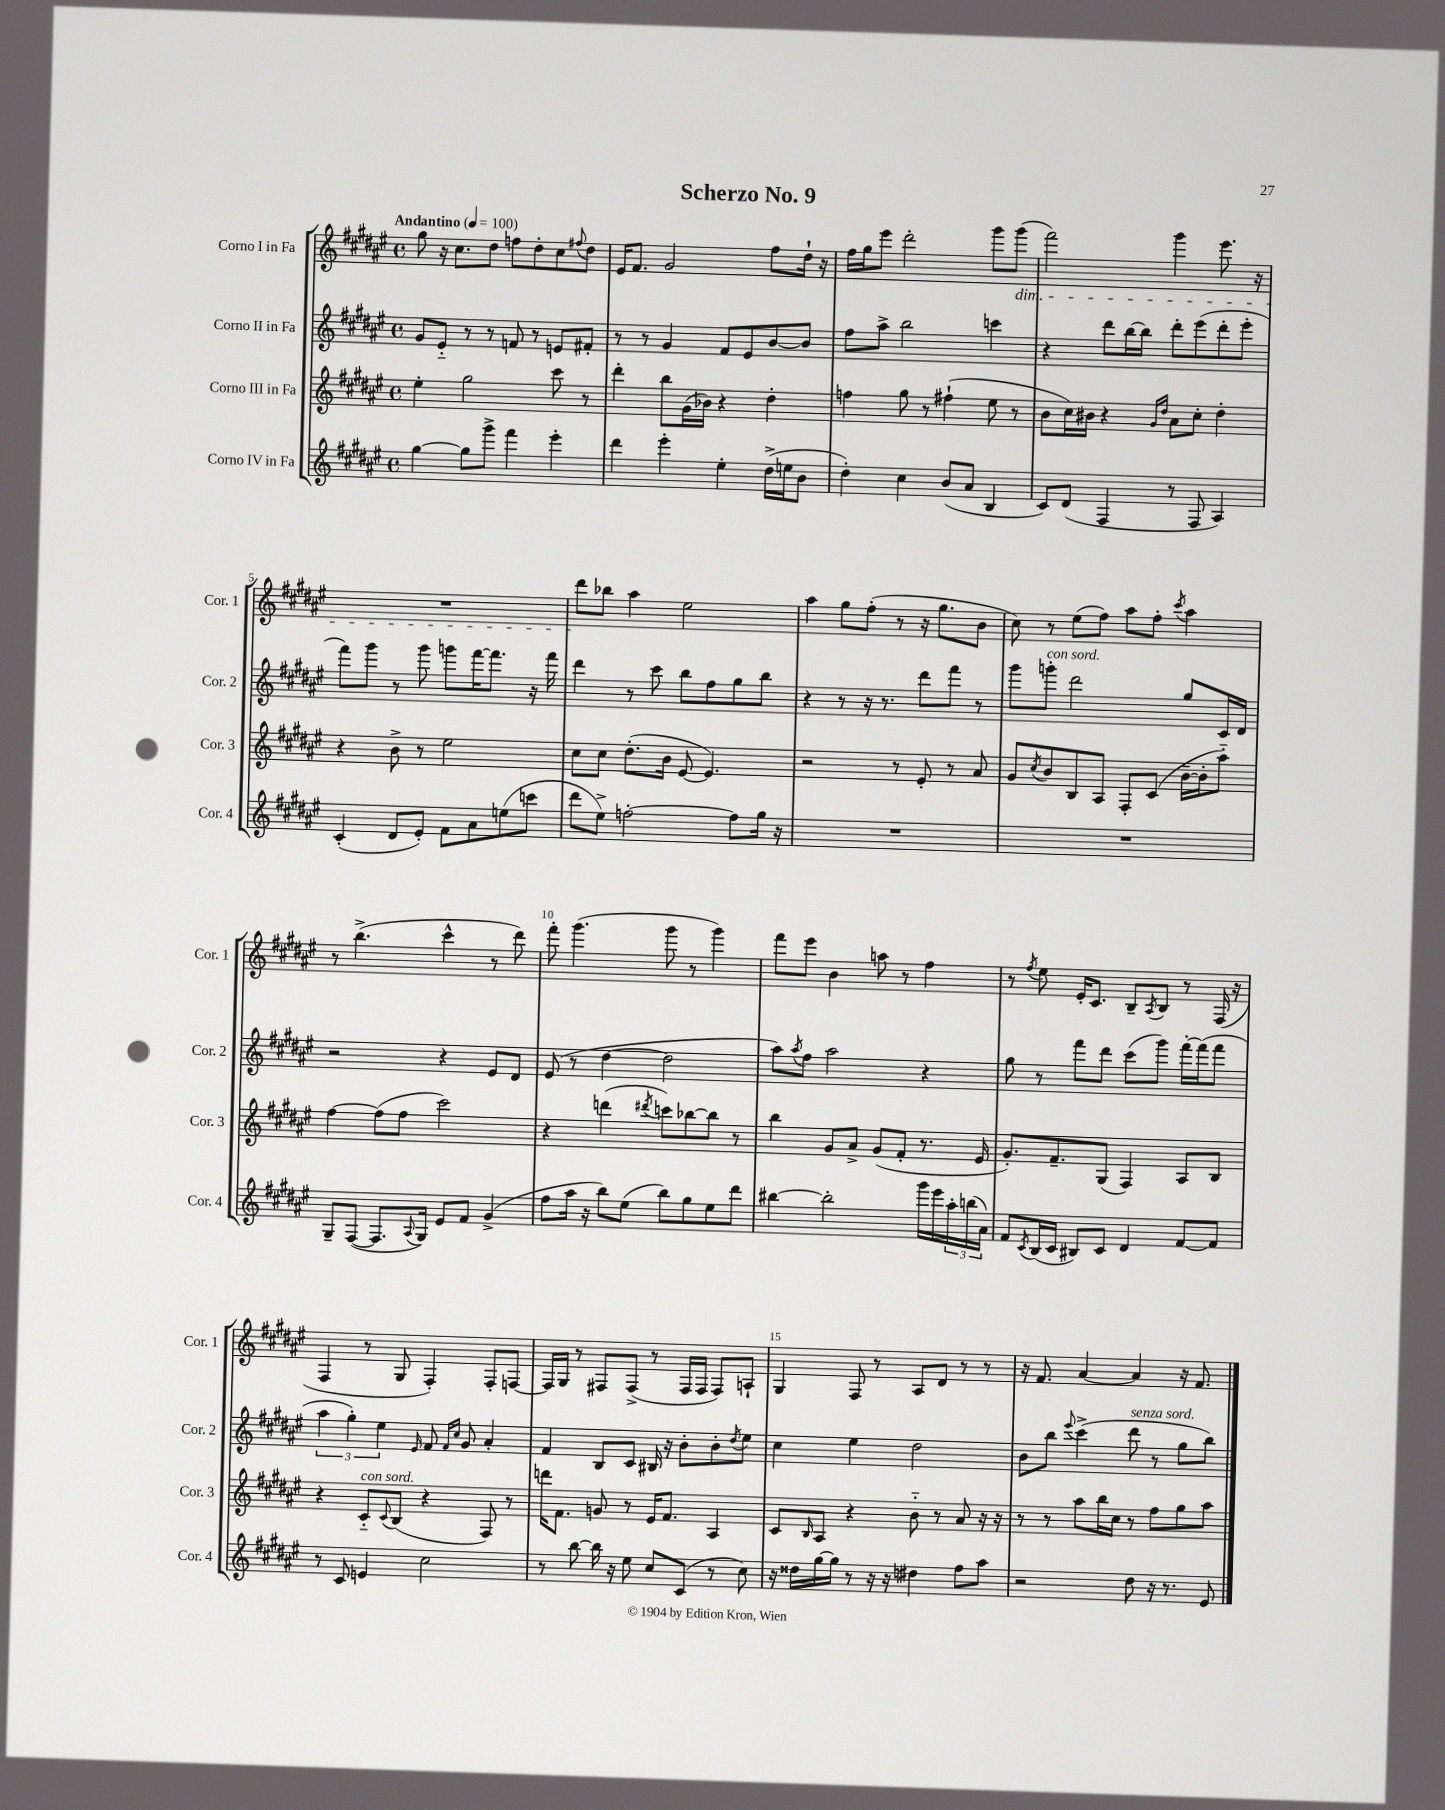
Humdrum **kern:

**kern	**kern	**kern	**kern
*part4	*part3	*part2	*part1
*staff4	*staff3	*staff2	*staff1
*I"Corno IV in Fa	*I"Corno III in Fa	*I"Corno II in Fa	*I"Corno I in Fa
*I'Cor. 4	*I'Cor. 3	*I'Cor. 2	*I'Cor. 1
*clefG2	*clefG2	*clefG2	*clefG2
*k[f#c#g#d#a#e#]	*k[f#c#g#d#a#e#]	*k[f#c#g#d#a#e#]	*k[f#c#g#d#a#e#]
*M4/4	*M4/4	*M4/4	*M4/4
*met(c)	*met(c)	*met(c)	*met(c)
*MM100	*MM100	*MM100	*MM100
=1	=1	=1	=1
!	!	!	!LO:TX:a:B:t=Andantino
[4gg#\	4ee#'\	8g#/L	8gg#\
.	.	8e#/J	16r
.	.	.	8.cc#\L
8gg#\L]	2gg#\	8r	.
8ggg#^\J	.	8r	8dd#\J
4fff#\	.	8fn/	8ffn\L
.	.	8r	8dd#'\
4eee#'\	8ccc#\	8en/L	8cc#\
.	.	.	8qqff#X/
.	8r	8f#X'/J	8dd#\J
=2	=2	=2	=2
4ddd#\	4ddd#'\	8r	16e#/KL
.	.	.	8.f#/J
.	.	8r	.
4eee#'\	8bb\L	4g#/	2g#/
.	(16g#\L	.	.
.	16b-X\JJ)	.	.
4ee#'\	4r	8f#/L	.
.	.	8e#/	.
(16dd#^\LL	4dd#'\	[8b/	8ff#\L
16een\J	.	.	.
8b\J	.	8b/J]	16dd#`\Jk
.	.	.	16r
=3	=3	=3	=3
4dd#'\)	4ffn\	8ff#\L	16ff#\LL
.	.	.	16gg#\J
.	.	8aa#^\J	8eee#\J
4cc#\	8gg#\	2bb\	2ddd#'\
.	8r	.	.
(8b/L	(4ff#X`\	.	.
8a#/J	.	.	.
4B/	8ee#\	4cccn\	8ggg#\L
!	!	!	!LO:TX:b:i:t=dim.
.	8r	.	(8ggg#\J
=4	=4	=4	=4
8c#/L)	8b\L	4r	2fff#\)
(8d#/J	16cc#\L)	.	.
.	16b#X\JJ	.	.
4F#/	4r	8ddd#\L	.
.	.	[16bb\L	.
.	.	16bb\JJ]	.
.	16qqg#/LL	.	.
.	16qqdd#/JJ	.	.
8r	8a#\L	8ddd#'\L	4ggg#\
8F#/	8cc#'\J	(8eee#\	.
4A#/)	4dd#'\	8ddd#'\	8.eee#\
.	.	8eee#'\J	.
.	.	.	16r
!!LO:LB:g=z
=5	=5	=5	=5
(4c#'/	4r	8fff#\L)	1r
.	.	8ggg#\J	.
8d#/L	8b^\	8r	.
8e#'/J)	8r	8ggg#\	.
8f#\L	2ee#\	8gggn\L	.
8a#\	.	[16fff#\K	.
.	.	8.fff#\J]	.
(8een\	.	.	.
8cccn\J	.	16r	.
.	.	16fff#\	.
=6	=6	=6	=6
8ddd#\L	8cc#\L	4ddd#\	8ddd#\L
8ee#^\J)	8cc#\J	.	8bb-X\J
[2ffn'\	(8.dd#'\L	8r	4aa#\
.	.	8ccc#\	.
.	16b\Jk	.	.
.	[8e#/	8bb\L	2ee#\
.	4.e#/])	8ff#\	.
8ff\L]	.	8gg#\	.
16gg#\Jk	.	8bb\J	.
16r	.	.	.
=7	=7	=7	=7
1r	2r	4r	4aa#\
.	.	8r	8gg#\L
.	.	16r	(8ff#'\J
.	.	8.r	.
.	8r	.	8r
.	8e#'/	8ddd#\L	16r
.	.	.	8.gg#\L
.	8r	8fff#\J	.
.	8a#/	8r	8b\J
=8	=8	=8	=8
1r	8g#/L	8ggg#\L	8cc#\)
.	8qcc#/	.	.
!	!	!LO:TX:a:i:t=con sord.	!
.	8b/	8gggn'\J	8r
.	8B/	2ddd#\	(8ee#\L
.	8A#/J	.	8ff#\J)
.	8F#'/L	.	8aa#\L
.	(8c#/J	.	8ff#'\J
.	.	.	8qccc#/
.	[16b~\LL	8gg#/L	4aa#\
.	16b'\J]	.	.
.	8aa#\J)	16c#/L	.
.	.	16d#/JJ	.
!!LO:LB:g=z
=9	=9	=9	=9
8G#~/L	[4ff#\	2r	8r
([8F#/J	.	.	(4.bb^\
8.F#/L]	(8ff#\L]	.	.
.	8ff#\J	.	.
8qqA#/	.	.	.
16G#/Jk)	.	.	.
8e#/L	2ccc#\)	4r	4ccc#^^\
8f#/J	.	.	.
(4g#^/	.	8e#/L	8r
.	.	8d#/J	8ddd#\)
=10	=10	=10	=10
8ff#\L	4r	(8e#/	8fff#'\
16aa#\Jk	.	8r	(4.ggg#\
16r	.	.	.
8bb\L)	(4dddn\	[4dd#\	.
(8ee#\J	.	.	.
.	8qddd#X/	.	.
8bb\L)	8cccn\L)	2dd#\]	8ggg#\
8gg#\	[8bb-X\	.	8r
8ee#\	8bb-\J]	.	4ggg#\)
8ddd#\J	8r	.	.
=11	=11	=11	=11
[4bb#X\	4bb\	8aa#\L)	8fff#\L
.	.	8qaa#/	.
.	.	8ff#\J	8eee#\J
2bb#'\]	8g#/L	2aa#\	4b\
.	8a#^/J	.	.
.	(8g#/L	.	8aan\
.	8f#'/J	.	8r
16ggg#\LL	8.r	4r	4ff#\
16eee#\	.	.	.
24aa#'\	.	.	.
(24bbn\	.	.	.
.	16e#/	.	.
24a#\JJ)	.	.	.
=12	=12	=12	=12
8f#/L	8.g#'/L)	8gg#\	8r
8qc#/	.	.	8qff#/
(16B/L	.	8r	8ee#\
16c#/JJ	8.f#~/	.	.
8B#X/L)	.	8fff#\L	16e#'/KL
.	.	.	8.c#/J
8c#/J	(8G#/J	8ddd#\J	.
4d#/	4F#/)	(8ccc#\L	8B~/L
.	.	.	8qA#/
.	.	8ggg#\J)	8B/J
[8f#/L	8A#/L	[16fff#'\LL	8r
.	.	(16fff#\J]	.
8f#/J]	8B/J	8fff#\J	(16F#/
.	.	.	16r
!!LO:LB:g=z
=13	=13	=13	=13
8r	4r	6aa#\	4F#/
8c#/	.	.	.
.	.	6gg#'\)	.
!	!LO:TX:a:i:t=con sord.	!	!
4en/	8c#/L	.	8r
.	.	6ee#\	.
.	8qqc#/	.	.
.	(8B/J	.	8G#/
.	.	16qqe#/	.
2cc#\	4r	8f#/	4F#'/)
.	.	16qqf#/LL	.
.	.	16qqcc#/JJ	.
.	.	8g#/	.
.	8F#/)	4a#'/	8F#'/L
.	8r	.	[8Fn/J
=14	=14	=14	=14
8r	16dddn\KL	4f#/	16F/LL]
.	8.f#\J	.	16G#/JJ
[8bb\	.	.	8r
16bb\]	8gn/	8B/L	8F#X/L
16r	.	.	.
8ee#\	8r	8c#/J	(8F#^/J
8cc#/L	16e#/KL	16B#X/	8r
.	8.f#/J	16r	.
(8c#/J	.	8b'\L	16F#/LL
.	.	.	16F#/JJ
8r	4A#/	8b'\	8F#/L)
.	.	8qdd#/	.
8cc#\)	.	8ee#\J	8An`/J
=15	=15	=15	=15
16r	8c#/L	4cc#\	4G#/
16dd##X\LL	.	.	.
.	16qqB/	.	.
[16gg#\	8A#/J	.	.
16gg#\JJ]	.	.	.
8r	4r	4ee#\	8F#/
16r	.	.	8r
16r	.	.	.
4dd#X\	8b\	2dd#\	8A#/L
.	8r	.	8d#/J
8ff#\L	8a#/	.	8r
8aa#\J	16r	.	8r
.	16r	.	.
=16	=16	=16	=16
2r	8r	8b\L	16r
.	.	.	8.f#/
.	8r	8bb\J	.
.	.	8qqeee#/	.
.	8aa#\L	(4ccc#^\	[4a#/
.	16bb\L	.	.
.	16cc#\JJ	.	.
!	!	!LO:TX:a:i:t=senza sord.	!
8dd#\	8r	8ddd#\	4a#/]
16r	8ff#\L	8r	.
8.r	.	.	.
.	8gg#\	8gg#\L	16r
.	.	.	8.f#/
8e#/	8aa#\J	8bb\J)	.
==	==	==	==
*-	*-	*-	*-
